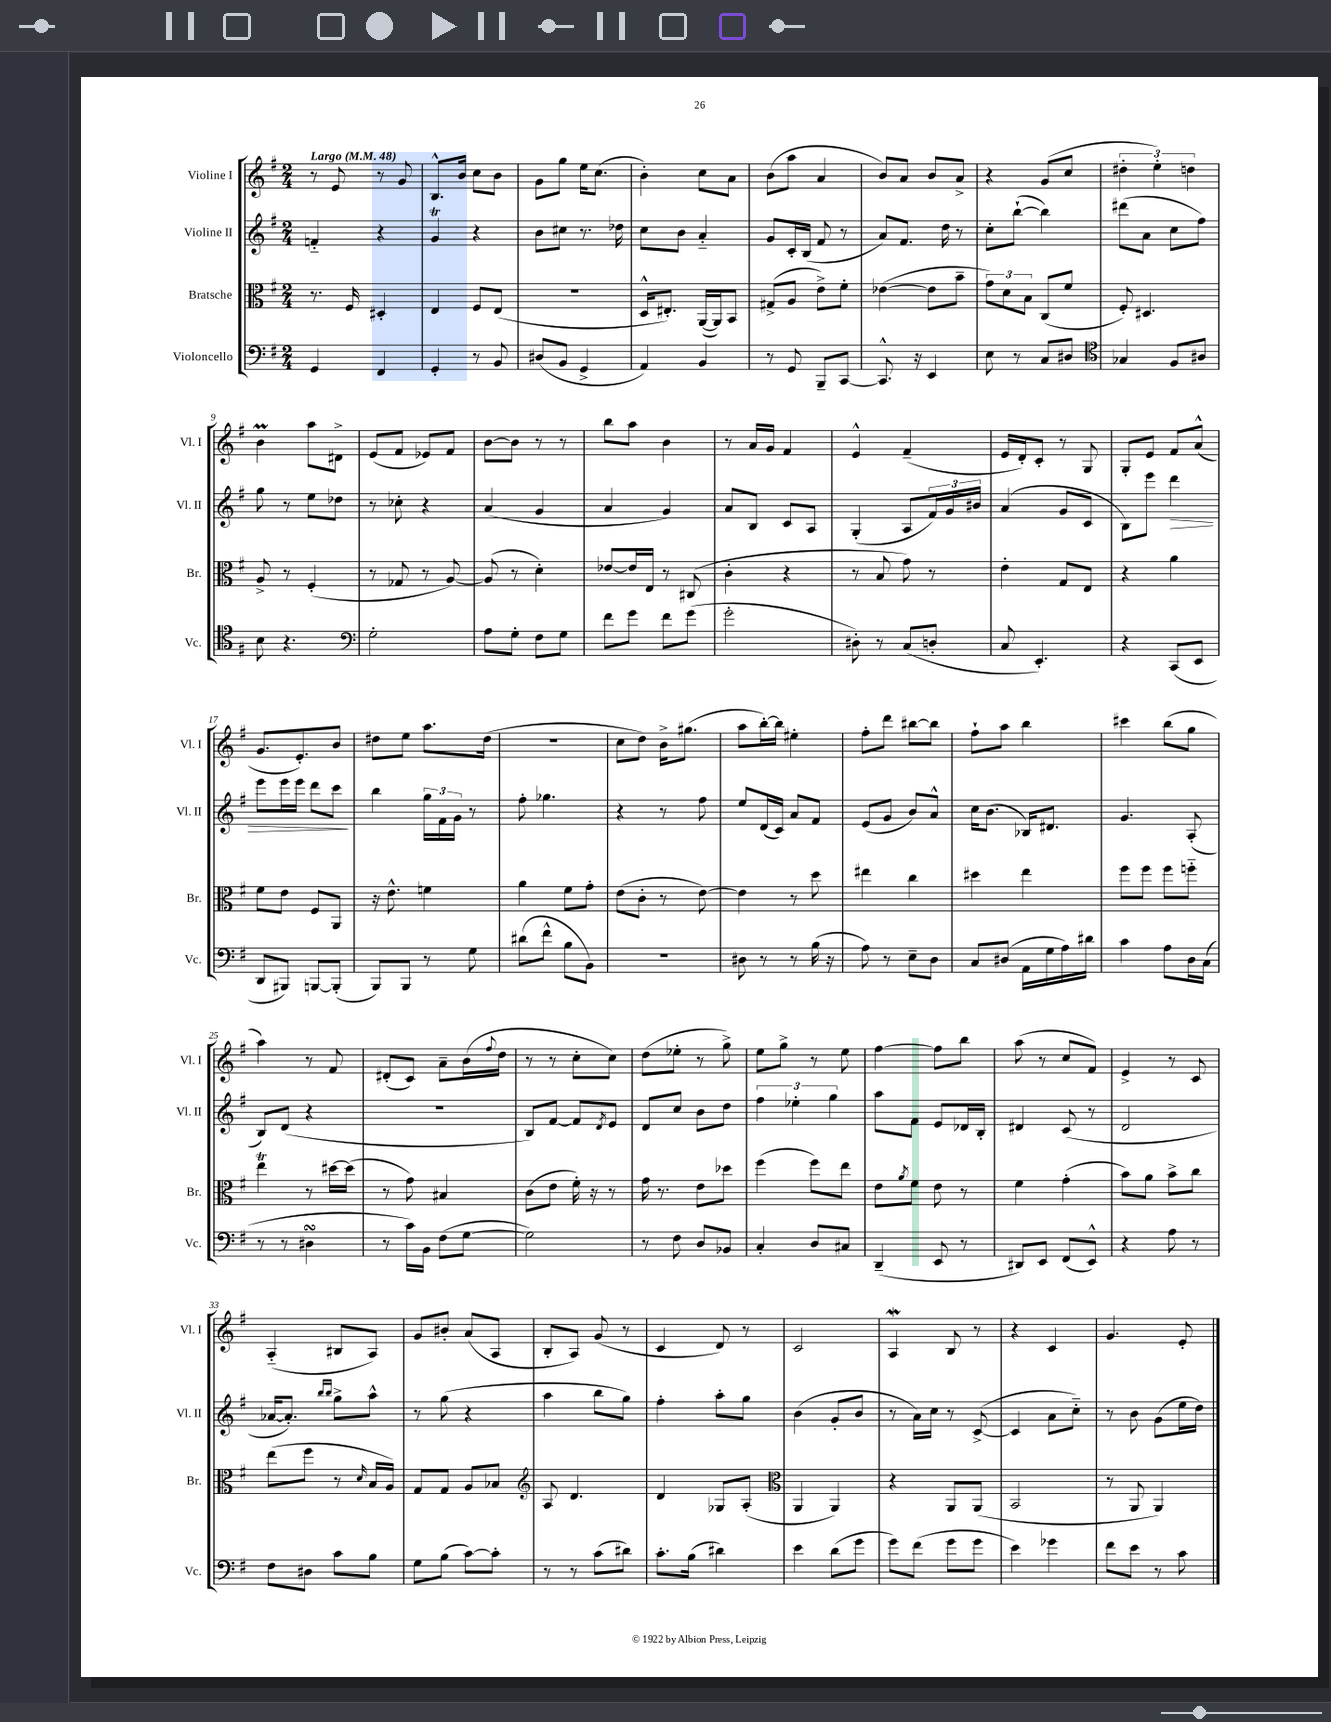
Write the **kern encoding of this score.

**kern	**kern	**kern	**kern
*staff4	*staff3	*staff2	*staff1
*clefF4	*clefC3	*clefG2	*clefG2
*k[f#]	*k[f#]	*k[f#]	*k[f#]
*M2/4	*M2/4	*M2/4	*M2/4
*MM48	*MM48	*MM48	*MM48
4GG	8.r	4f'~	8r
.	.	.	8e
.	16F#	.	.
4FF#	4D#'	4r	8r
.	.	.	8g
=	=	=	=
4GG'	4E	4g	8.B^^
.	.	.	16b
8r	8F#	4r	8cc
8BB	(8E	.	8b
=	=	=	=
(8D#	2r	8b	8g
8BB	.	8cc#	8gg
4GG^	.	8.r	16ee
.	.	.	(8.cc
.	.	16dd-	.
=	=	=	=
4AA)	16D^^	8cc	4b')
.	8.E#')	.	.
.	.	8b	.
4BB	([16AA	4a'~	8cc
.	16AA])	.	.
.	8BB	.	8a
=	=	=	=
8r	(8G#^	8g	(8b
8GG	8A	16c'	8aa
.	.	(16B	.
8BBB~	8e^)	8f#	4a
[8CC	8f#'	8r	.
=	=	=	=
8.CC^^]	([4e-	8a)	8b)
.	.	8.f#	8a
16r	.	.	.
4EE	8e-]	.	8b
.	.	16dd	.
.	8b~	8r	8a^
=	=	=	=
8E	12g)	8cc'	4r
.	12d	.	.
8r	.	([8bb`	.
.	12B	.	.
8C	(8C	4bb])	(8g
8D#	8f#	.	8cc
=	=	=	=
*clefC4	*	*	*
4G-	8F#')	(8ddd#	6dd#'
.	4.D#	8a	.
.	.	.	6ee')
8F#	.	8cc	.
.	.	.	6dd
8A#	.	8ff#)	.
=	=	=	=
8B	8A^	8gg	4b
4.r	8r	8r	.
.	(4F#'	8ee	8aa
.	.	8dd-	8d#^
=	=	=	=
*clefF4	*	*	*
2G'	8r	8r	(8e
.	8G-	8cc-'	8f#
.	8r	4r	8e-)
.	[8A)	.	8f#
=	=	=	=
8A	(8A]	(4a	[8b
8G'	8r	.	8b]
8F#	4d')	4g	8r
8G	.	.	8r
=	=	=	=
8f#	[8e-	4a	8bb
8g	16e-]	.	8aa
.	16E	.	.
8f#	8r	4g)	4b
(8g	(8C#	.	.
=	=	=	=
2g'	4c'	8a	8r
.	.	8B	16a
.	.	.	16g
.	4r	8c	4f#
.	.	8A	.
=	=	=	=
8D#')	8r	(4G'	4e^^
8r	8B	.	.
(8C	8g)	8A	(4f#~
8D'	8r	24f#)	.
.	.	24g	.
.	.	24b#	.
=	=	=	=
8C	4e'	(4a	16e
.	.	.	16d')
4.EE')	.	.	8c'
.	8G	8g	8r
.	8E	8c	8G
=	=	=	=
4r	4r	8B)	8G'
.	.	8eee	8e
(8CC	4a	4ddd	8f#
8EE	.	.	(8a^^
=	=	=	=
8DD	8f#	8eee	8.g
8BBB#)	8e	16eee	.
.	.	16eee	8.e')
[8BBB	8F#	8ddd	.
(8BBB']	8AA	8ccc	8b
=	=	=	=
8BBB)	16r	4bb	8dd#
.	8.e^^	.	.
8BBB	.	.	8ee
8r	4f	24gg	8.aa
.	.	24f#	.
.	.	24g	.
8G	.	8r	.
.	.	.	(16dd#
=	=	=	=
(8d#	4a	8ff#'	2r
8f#^^	.	4.gg-	.
8B	8f#	.	.
8BB)	8g'	.	.
=	=	=	=
2r	(8e	4r	8cc
.	8c'	.	8dd)
.	8r	8r	16b^
.	.	.	(8.gg#
.	[8e)	8ff#	.
=	=	=	=
8D#	4e]	8ee	8aa
8r	.	(16d	[16bb')
.	.	16c)	16bb]
8r	8r	8a	4ee#'
(16B	8dd	8f#	.
16r	.	.	.
=	=	=	=
8A)	4ee#	(8e	8ff#'
8r	.	8g	8ddd
8E~	4cc	8b)	[8bb#
8D	.	8a^^	8bb#]
=	=	=	=
8C	4dd#	16cc	8ff#`
.	.	(8.b	.
(8D#	.	.	8aa
16AA	4ee	16B-)	4bb
16G	.	8.d#	.
16A)	.	.	.
16d#	.	.	.
=	=	=	=
4c	8ff#	4.g	4ccc#
.	8ff#	.	.
8A	8ff#	.	(8bb
16D	8ff'~	(8A'	8gg
(16C	.	.	.
=	=	=	=
8r	4ee	8B)	4aa)
8r	.	(8d	.
4D#	8r	4r	8r
.	[16dd#	.	8f#
.	(16dd#]	.	.
=	=	=	=
8r	8r	2r	(8d#'
16c)	8g)	.	8c)
16BB	.	.	.
(8F#	4B#	.	8a~
[8G	.	.	(16b
.	.	.	8qqff#
.	.	.	16dd
=	=	=	=
2G])	(8c	8B)	8r
.	8e	[8f#	8r
.	16f#')	8f#]	8cc'
.	16r	.	.
.	.	8qd	.
.	8r	8e	8cc)
=	=	=	=
8r	16g	8d	(8dd
.	8.r	.	.
8F#	.	8cc	8ee-'
8D	8e	8b	8r
8BB-	8dd-	8dd	8gg^)
=	=	=	=
4C'	(4ff#	6ff#	8ee
.	.	.	8gg^
.	.	6ee-'	.
8D	8ff#)	.	8r
.	.	6gg	.
8C#	8ee	.	8ee
=	=	=	=
(4DD~	8e	8aa	[4ff#
.	8qa	.	.
.	8f#	8f#	.
8EE	8e	8e	8ff#]
8r	8r	16d-	8bb
.	.	16B'	.
=	=	=	=
8DD#)	4f#	4d#	(8aa
8EE	.	.	8r
(8FF#	(4g'	(8c	8cc
8EE^^)	.	8r	8f#)
=	=	=	=
4r	8b)	2d	4e^
.	8a	.	.
8A	8b^	.	8r
8r	8cc	.	8c
=	=	=	=
8F#	(8ee	[16a-	(4A'~
.	.	8.a-'])	.
8D#	8ff#	.	.
.	.	16qqbb	.
.	.	16qqbb	.
8c	8r	8gg^	8B#
.	16qqd	.	.
8B	16B	8aa^^	8A)
.	16A)	.	.
=	=	=	=
8G	8G	8r	8g
(8B	8G	(8gg	8b#'
[8c)	8A	4r	(8a
8c']	8B-	.	8A
=	=	=	=
*	*clefG2	*	*
8r	8A	4aa	8B'
8r	4.d	.	8A)
(8c	.	8bb	(8g
8d#)	.	8gg)	8r
=	=	=	=
8.c'	4d	4ff#'	4c
(16B	.	.	.
4d#)	8G-	8aa'	8d)
.	(8A'	8gg	8r
=	=	=	=
*	*clefC3	*	*
4e	4AA	(4b	2c
(8d	4AA)	8g'	.
8g	.	8b	.
=	=	=	=
8g)	4r	8r	4A
(8f#	.	16a)	.
.	.	16cc	.
8g	8AA	8r	8B
8g	(8AA	([8c^	8r
=	=	=	=
4e)	2BB	4c]	4r
4g-	.	8a	4c
.	.	8cc'~)	.
=	=	=	=
8f#	8r	8r	4.g
8e	8AA	8b	.
8r	4AA)	(8g	.
8c	.	16ee	8e'
.	.	16dd)	.
==	==	==	==
*-	*-	*-	*-
